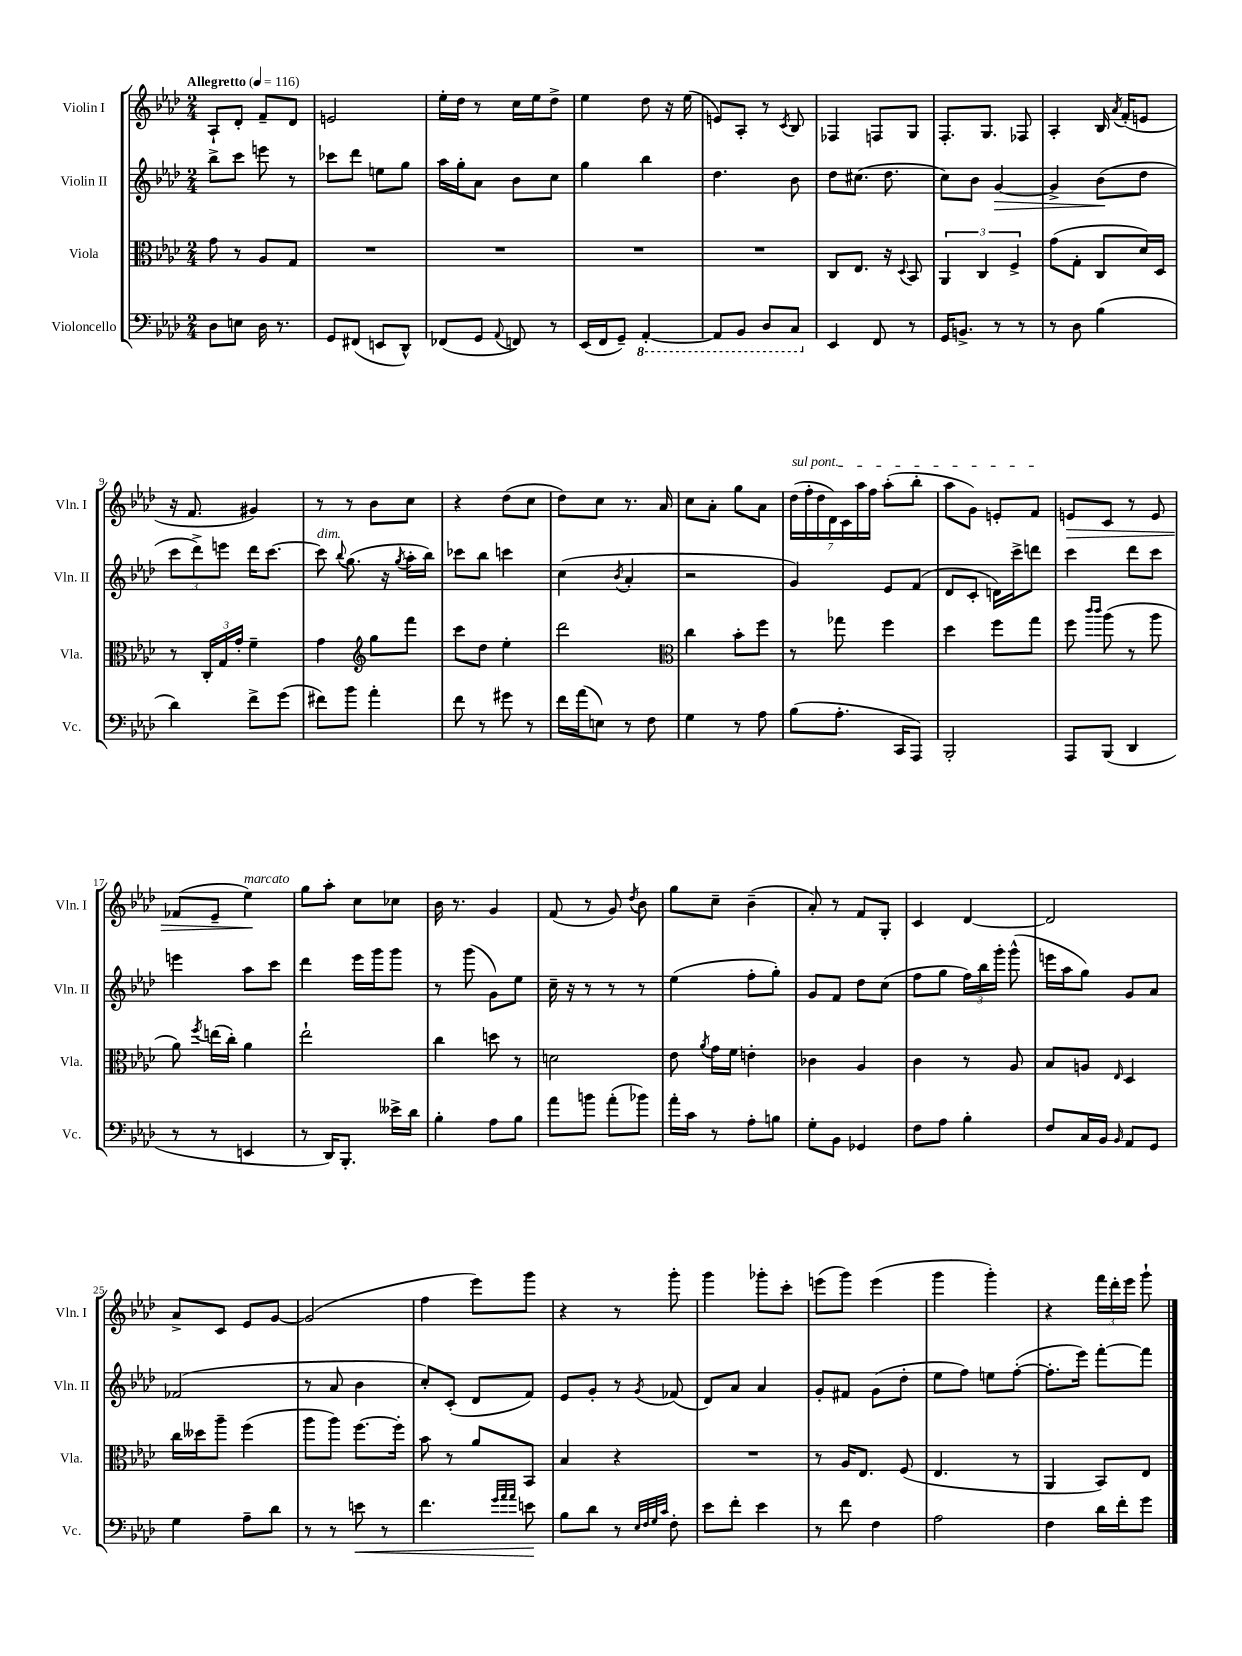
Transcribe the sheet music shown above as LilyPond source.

<<
\new StaffGroup <<
\new Staff = "s0" \with { instrumentName = "Violin I" shortInstrumentName = "Vln. I" } {
    \clef treble \key aes \major \numericTimeSignature \time 2/4 \tempo "Allegretto" 4 = 116
    \autoBeamOff aes8[-! des'8]-. f'8[-- des'8] |
    e'2 |
    ees''16[-. des''16] r8 c''16[ ees''16 des''8]-> |
    ees''4 des''8 r16 ees''16( |
    e'8[) aes8]-. r8 \acciaccatura { c'8 } bes8 |
    fes4 f8[ g8] |
    f8.[-. g8.] fes8 |
    aes4-. bes16 \acciaccatura { aes'8 } f'16[-.( e'8] |
    r16 f'8. gis'4) |
    r8 r8 bes'8[ c''8] |
    r4 des''8[( c''8] |
    des''8[) c''8] r8. aes'16 |
    c''8[ aes'8]-. g''8[ aes'8] |
    \tuplet 7/4 { \once \override TextSpanner.bound-details.left.text = \markup { \italic "sul pont." } des''16[\startTextSpan( f''16-. des''16 des'16) c'16 aes''16 f''16] } aes''8[-.( bes''8]-. |
    aes''8[ g'8]) e'8[-. f'8]\stopTextSpan |
    e'8[\> c'8] r8 e'8 |
    fes'8[( ees'8]-- ees''4\!^\markup { \italic "marcato" }) |
    g''8[ aes''8]-. c''8[ ces''8] |
    bes'16 r8. g'4 |
    f'8( r8 g'8) \acciaccatura { des''8 } bes'8 |
    g''8[ c''8]-- bes'4--( |
    aes'8-.) r8 f'8[ g8]-. |
    c'4 des'4~ |
    des'2 |
    aes'8[-> c'8] ees'8[ g'8]~ |
    g'2( |
    f''4 ees'''8[) g'''8] |
    r4 r8 g'''8-. |
    g'''4 ges'''8[-. c'''8]-. |
    e'''8[( g'''8]) e'''4( |
    g'''4 g'''4-.) |
    r4 \tuplet 3/2 { f'''16[ des'''16-. ees'''16] } g'''8-! \bar "|." |
}
\new Staff = "s1" \with { instrumentName = "Violin II" shortInstrumentName = "Vln. II" } {
    \clef treble \key aes \major \numericTimeSignature \time 2/4
    \autoBeamOff bes''8[-> c'''8] e'''8 r8 |
    ces'''8[ des'''8] e''8[ g''8] |
    aes''16[ g''16-. aes'8] bes'8[ c''8] |
    g''4 bes''4 |
    des''4. bes'8 |
    des''8[ cis''8.]( des''8. |
    c''8[) bes'8] g'4~\> |
    g'4-> bes'8[\!( des''8] |
    \tuplet 3/2 { c'''8[ des'''8->) e'''8] } des'''16[ c'''8.]~ |
    c'''8^\markup { \italic "dim." } \appoggiatura { bes''8 } g''8.( r16 \acciaccatura { g''8 } aes''16[-. bes''16]) |
    ces'''8[ bes''8] c'''4 |
    c''4( \acciaccatura { bes'8 } aes'4-. |
    r2 |
    g'4) ees'8[ f'8]( |
    des'8[ c'8]-. d'16[) c'''16-> d'''8] |
    c'''4 des'''8[ c'''8] |
    e'''4 aes''8[ c'''8] |
    des'''4 ees'''16[ g'''16 g'''8] |
    r8 g'''8( g'8[) ees''8] |
    c''16-- r16 r8 r8 r8 |
    ees''4( f''8[-. g''8]-.) |
    g'8[ f'8] des''8[ c''8]( |
    f''8[ g''8] \tuplet 3/2 { f''16[) bes''16 g'''16]-. } g'''8-^( |
    e'''16[ aes''16 g''8]) g'8[ aes'8] |
    fes'2( |
    r8 aes'8 bes'4 |
    c''8[-.) c'8]-.( des'8[ f'8]) |
    ees'8[ g'8]-. r8 \acciaccatura { g'8 } fes'8( |
    des'8[) aes'8] aes'4 |
    g'8[-. fis'8] g'8[( des''8]-. |
    ees''8[ f''8]) e''8[ f''8]~-.( |
    f''8.[-. ees'''16]) f'''8[~-. f'''8] \bar "|." |
}
\new Staff = "s2" \with { instrumentName = "Viola" shortInstrumentName = "Vla." } {
    \clef alto \key aes \major \numericTimeSignature \time 2/4
    \autoBeamOff g'8 r8 aes8[ g8] |
    R2 |
    R2 |
    R2 |
    R2 |
    c8[ ees8.] r16 \appoggiatura { des8 } bes,8 |
    \tuplet 3/2 { aes,4 c4 f4-> } |
    g'8[( g8]-. c8[ des'16) des16] |
    r8 \tuplet 3/2 { c16[-. g16 g'16]-. } f'4-- |
    g'4 \clef treble g''8[ f'''8] |
    c'''8[ des''8] ees''4-. |
    des'''2 |
    \clef alto c''4 bes'8[-. f''8] |
    r8 ges''8 f''4 |
    des''4 f''8[ g''8] |
    f''8 \grace { c'''16[ c'''16] } aes''8( r8 aes''8 |
    aes'8) \acciaccatura { f''8 } e''16[( c''16]-.) aes'4 |
    ees''2-! |
    c''4 d''8 r8 |
    d'2 |
    ees'8 \acciaccatura { aes'8 } g'16[ f'16] e'4-. |
    ces'4 aes4 |
    c'4 r8 aes8 |
    bes8[ a8] \grace { ees16 } des4 |
    c''16[ deses''16 aes''8]-- f''4( |
    aes''8[ aes''8]) f''8.[~ f''16]-. |
    bes'8 r8 aes'8[ bes,8] |
    bes4 r4 |
    R2 |
    r8 aes16[ ees8.] f8( |
    ees4. r8 |
    aes,4 bes,8[) ees8] \bar "|." |
}
\new Staff = "s3" \with { instrumentName = "Violoncello" shortInstrumentName = "Vc." } {
    \clef bass \key aes \major \numericTimeSignature \time 2/4
    \autoBeamOff des8[ e8] des16 r8. |
    g,8[ fis,8]( e,8[ des,8]-^) |
    fes,8[( g,8] \appoggiatura { aes,8 } f,8) r8 |
    ees,16[( f,16 g,8]--) \ottava #-1 aes,,4~-. |
    aes,,8[ bes,,8] des,8[ c,8] \ottava #0 |
    ees,4 f,8 r8 |
    g,16[ b,8.]-> r8 r8 |
    r8 des8 bes4( |
    des'4) f'8[-> g'8]( |
    fis'8[) bes'8] aes'4-. |
    f'8 r8 gis'8 r8 |
    f'16[ aes'16( e8]) r8 f8 |
    g4 r8 aes8 |
    bes8[( aes8.]-. c,16[ aes,,8]) |
    bes,,2-. |
    aes,,8[ bes,,8]( des,4 |
    r8 r8 e,4 |
    r8 des,16[) bes,,8.]-. eeses'16[-> des'16] |
    bes4-. aes8[ bes8] |
    aes'8[ b'8] aes'8[-.( bes'8]) |
    aes'16[-. c'16] r8 aes8[-. b8] |
    g8[-. bes,8] ges,4 |
    f8[ aes8] bes4-. |
    f8[ c16 bes,16] \grace { bes,16 } aes,8[ g,8] |
    g4 aes8[-- des'8] |
    r8 r8 e'8\< r8 |
    f'4. \grace { g'32[ aes'32 aes'32] } e'8\! |
    bes8[ des'8] r8 \grace { ees32[ f32 g32 c'32] } f8-. |
    ees'8[ f'8]-. ees'4 |
    r8 f'8 f4 |
    aes2 |
    f4 des'16[ f'16-. g'8] \bar "|." |
}
>>
>>
